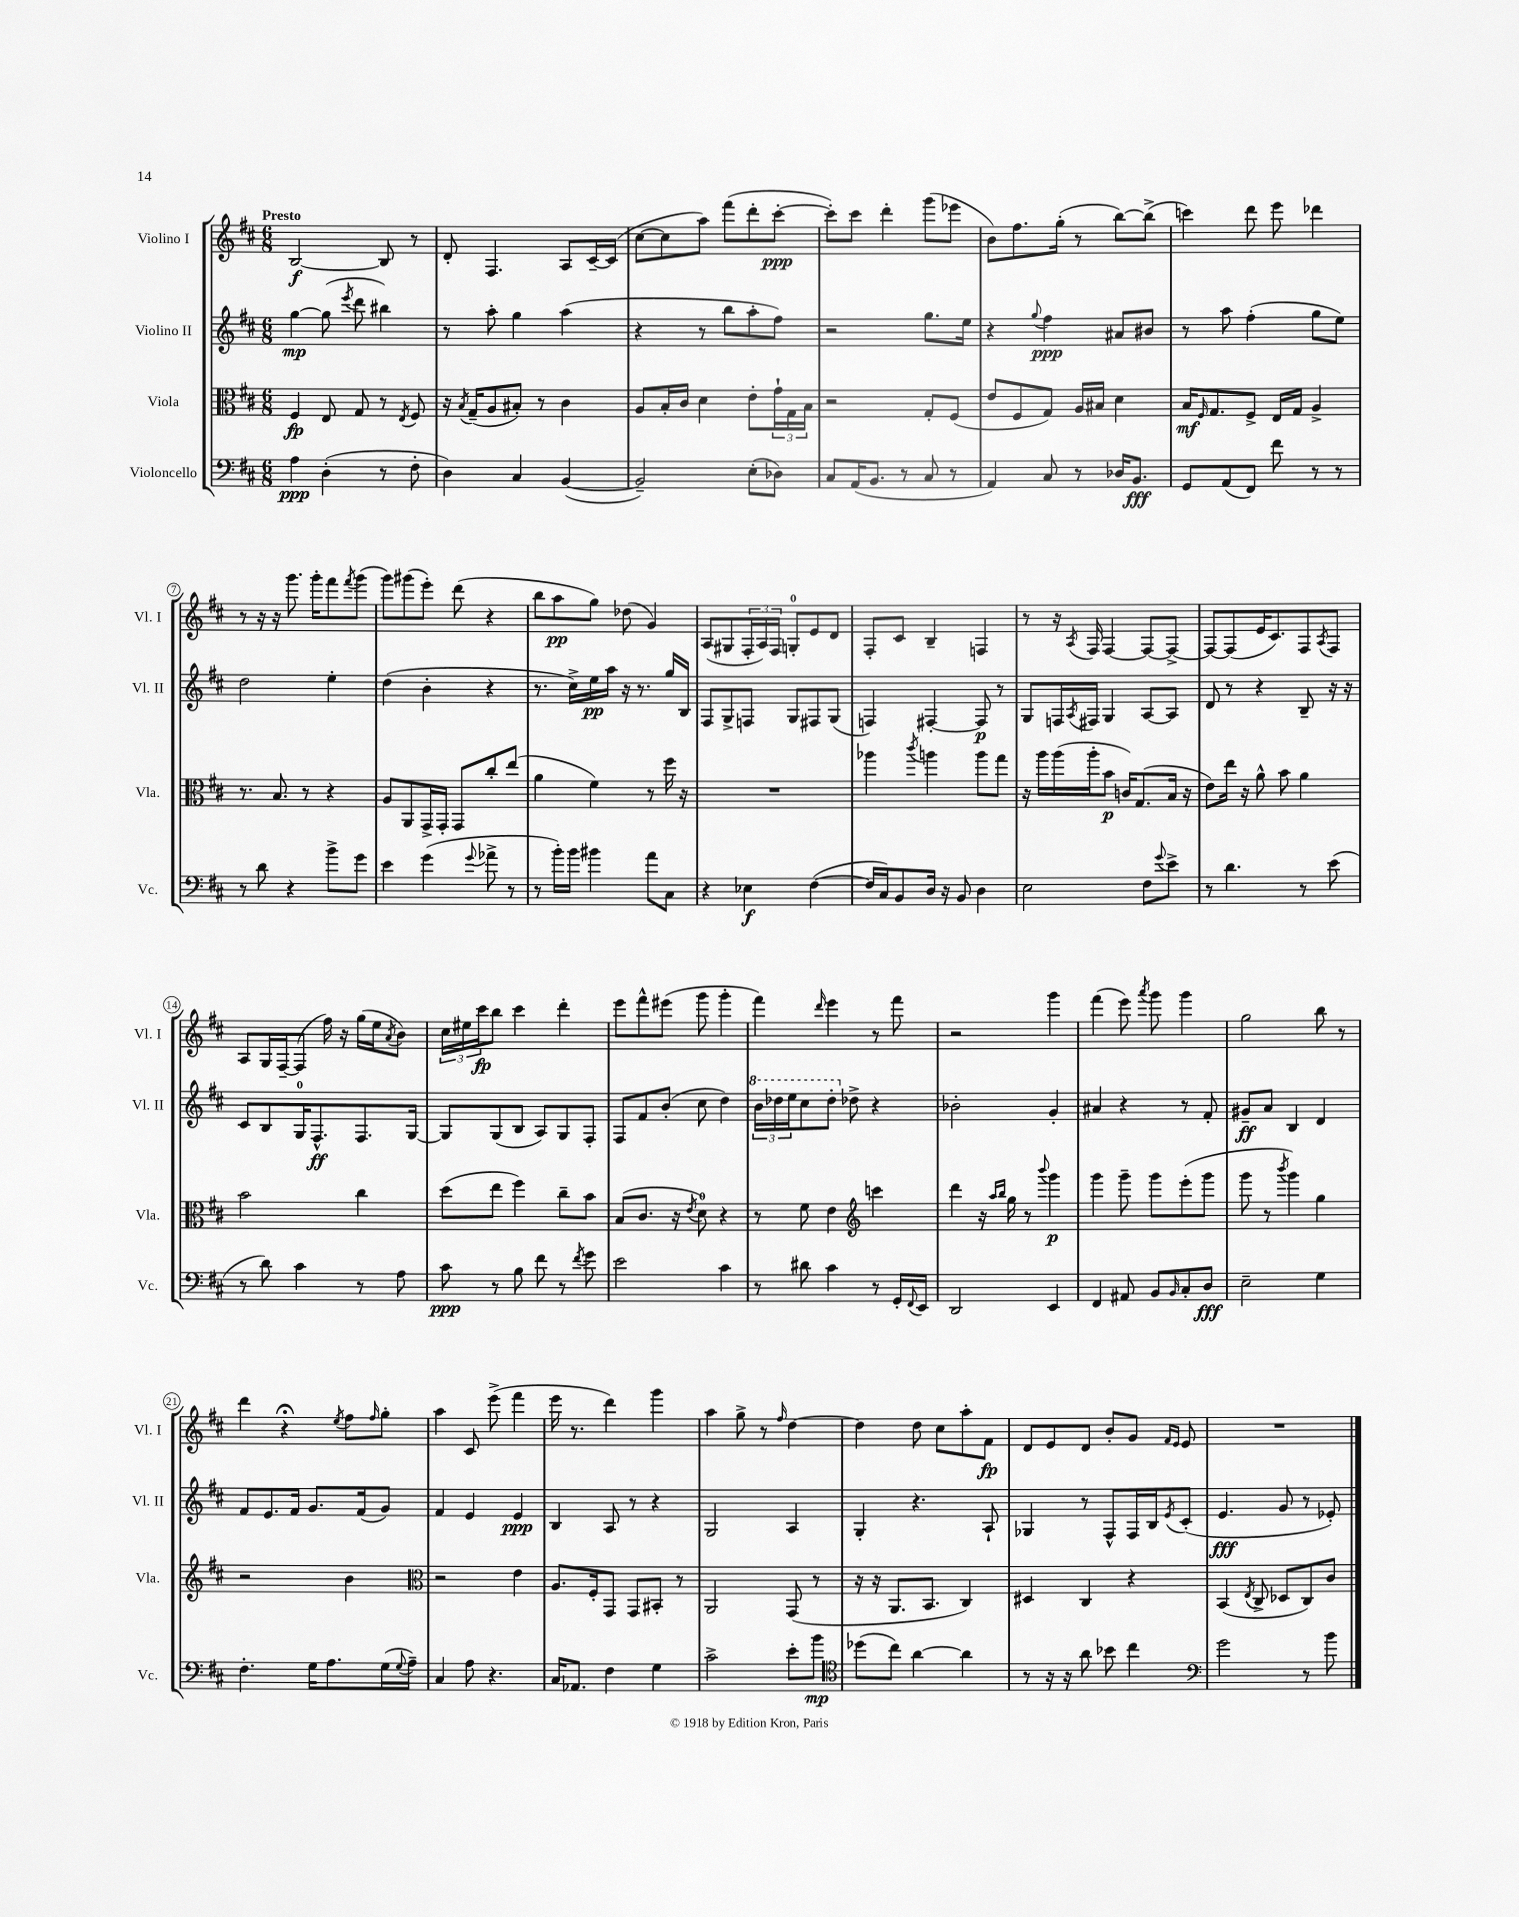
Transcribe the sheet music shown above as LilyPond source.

<<
\new StaffGroup <<
\new Staff = "s0" \with { instrumentName = "Violino I" shortInstrumentName = "Vl. I" } {
    \clef treble \key d \major \numericTimeSignature \time 6/8 \tempo "Presto"
    b2~\f b8 r8 |
    d'8-. fis4. a8 cis'16~-- cis'16( |
    cis''8~ cis''8 a''8) fis'''8( d'''8-. cis'''8~-.\ppp |
    cis'''8-.) cis'''8 d'''4-. g'''8( ees'''8 |
    b'8) fis''8. g''16-.( r8 b''8~) b''8->( |
    c'''4) d'''8 e'''8 des'''4 |
    r8 r16 r16 g'''8. g'''16-. fis'''8 \acciaccatura { fis'''8 } g'''8( |
    g'''8) gis'''8( e'''8-.) d'''8( r4 |
    b''8 a''8\pp g''8) des''8( g'4) |
    a8( gis8 \tuplet 3/2 { fis16-. a16) fis16 } g8-0-. e'8 d'8 |
    fis8-. cis'8 b4-- f4 |
    r8 r16 \acciaccatura { a8 } fis16 fis4~ fis8~ fis8~-> |
    fis8~ fis8( e'16 cis'8.) fis8 \acciaccatura { a8 } fis8 |
    a8 g16 fis16~-- fis8( fis''16) r16 g''16( e''16 \acciaccatura { a'8 } b'8) |
    \tuplet 3/2 { cis''16 eis''16 cis'''16\fp } b''8 cis'''4 d'''4-. |
    e'''8 fis'''8-^ eis'''8( g'''8 g'''4-. |
    fis'''4) \grace { d'''16 } e'''4 r8 fis'''8 |
    r2 g'''4 |
    fis'''4( e'''8) \acciaccatura { a'''8 } g'''8 g'''4 |
    g''2 b''8 r8 |
    d'''4 r4\fermata \acciaccatura { e''8 } fis''8 \grace { fis''16 } g''8-. |
    a''4 cis'8 e'''8->( fis'''4 |
    e'''16 r8. d'''4) g'''4 |
    a''4 g''8-> r8 \grace { fis''16 } d''4~ |
    d''4 d''8 cis''8 a''8-. fis'8\fp |
    d'8 e'8 d'8 b'8-. g'8 \grace { fis'16 e'16 } e'8 |
    R2. \bar "|." |
}
\new Staff = "s1" \with { instrumentName = "Violino II" shortInstrumentName = "Vl. II" } {
    \clef treble \key d \major \numericTimeSignature \time 6/8
    g''4~\mp g''8( \acciaccatura { e'''8 } d'''8 bis''4) |
    r8 a''8-. g''4 a''4( |
    r4 r8 b''8 a''8-. fis''8) |
    r2 g''8. e''16 |
    r4 \appoggiatura { g''8 } fis''4\ppp ais'8 bis'8 |
    r8 a''8 fis''4-.( g''8 e''8) |
    d''2 e''4-. |
    d''4( b'4-. r4 |
    r8. cis''16->) e''16\pp a''16 r16 r8. g''16 b16 |
    fis8 g8-> f8 g8 fis8 g8( |
    f4) fis4~-. fis8\p r8 |
    g8 f16 \acciaccatura { a8 } fis16 g4 a8~ a8 |
    d'8 r8 r4 b8-- r16 r16 |
    cis'8 b8 g16-0 fis8.-^\ff fis8. g16~ |
    g8 g8( b8 a8) g8 fis8-. |
    fis8 fis'8 b'8-.( cis''8 d''4) |
    \tuplet 3/2 { \ottava #1 b''16 des'''16 e'''16 } cis'''8 des'''8-. \ottava #0 des''8-> r4 |
    bes'2-. g'4-. |
    ais'4 r4 r8 fis'8-. |
    gis'8--\ff a'8 b4 d'4 |
    fis'8 e'8. fis'16 g'8. fis'16( g'8) |
    fis'4 e'4 e'4\ppp |
    b4 a8 r8 r4 |
    g2 a4 |
    g4-. r4. a8-! |
    ges4 r8 fis8-^ fis16 b16 \acciaccatura { e'8 } cis'8-.( |
    e'4.\fff g'8 r8 ees'8-.) \bar "|." |
}
\new Staff = "s2" \with { instrumentName = "Viola" shortInstrumentName = "Vla." } {
    \clef alto \key d \major \numericTimeSignature \time 6/8
    fis4\fp e8 g8 r8 \acciaccatura { e8 } fis8 |
    r16 \acciaccatura { b8 } g16--( a8 bis8-.) r8 cis'4 |
    a8 b16-. cis'16 d'4 e'8-. \tuplet 3/2 { g'16-! g16 b16 } |
    r2 g8-. fis8( |
    e'8 fis8 g8) a16 bis16 d'4 |
    b16\mf \grace { fis16 } g8. fis8-> e16 g16 a4-> |
    r8. b8. r8 r4 |
    a8 a,8 g,16-> g,16-. g,8 cis''8-. e''8( |
    a'4 fis'4) r8 fis''16 r16 |
    R2. |
    aes''4 \acciaccatura { cis'''8 } a''4 a''8 g''8 |
    r16 a''16 a''16( a''16-. b'8\p c'16) g8.( b16 r16 |
    e'8) e''16 r16 a'8-^ b'8 a'4 |
    b'2 cis''4 |
    d''8( e''8 fis''4) cis''8-- b'8 |
    b8( cis'8. r16 \acciaccatura { e'8 } d'8-0) r4 |
    r8 fis'8 e'4 \clef treble c'''4 |
    d'''4 r16 \grace { a''16 b''16 } g''16 r8 \appoggiatura { b'''8 } g'''4\p |
    g'''4 g'''8-- g'''8 e'''8-.( g'''8 |
    g'''8 r8 \acciaccatura { b'''8 } g'''4) g''4 |
    r2 b'4 |
    \clef alto r2 e'4 |
    a8. fis16-. g,8 g,8 bis,8-. r8 |
    a,2 g,8( r8 |
    r16 r16 a,8. b,8. cis4) |
    dis4 cis4 r4 |
    b,4( \acciaccatura { e8 } cis8-> des8 cis8) cis'8 \bar "|." |
}
\new Staff = "s3" \with { instrumentName = "Violoncello" shortInstrumentName = "Vc." } {
    \clef bass \key d \major \numericTimeSignature \time 6/8
    a4\ppp d4-.( r8 fis8-. |
    d4) cis4 b,4~( |
    b,2--) e8-.( des8) |
    cis8 a,16( b,8. r8 cis8 r8 |
    a,4) cis8 r8 des16 b,8.\fff |
    g,8 a,8( fis,8) fis'8 r8 r8 |
    r8 d'8 r4 b'8-> g'8 |
    e'4 g'4( \appoggiatura { g'8 } aes'8-> r8 |
    r8 b'16-.) b'16 bis'4 a'8 cis8 |
    r4 ees4\f fis4~( |
    fis16 cis16) b,8 d16 r16 b,8 d4 |
    e2 fis8 \appoggiatura { g'8 } e'8-> |
    r8 d'4. r8 e'8( |
    r8 d'8) cis'4 r8 a8 |
    cis'8\ppp r8 b8 fis'8 r8 \acciaccatura { fis'8 } g'8 |
    e'2 cis'4 |
    r8 dis'8 cis'4 r8 g,16-. \appoggiatura { fis,8 } e,16 |
    d,2 e,4 |
    fis,4 ais,8 b,8 \grace { b,16 } cis8-. d8\fff |
    e2-- g4 |
    fis4.-. g16 a8. g16( \appoggiatura { g8 } a16--) |
    cis4 a8 r4. |
    cis16 aes,8. fis4 g4 |
    cis'2-> e'8-. b'8\mp |
    \clef tenor des''8( cis''8) a'4~ a'4 |
    r8 r16 r16 a'8 bes'8 cis''4 |
    \clef bass g'2 r8 b'8 \bar "|." |
}
>>
>>
\layout { \context { \Score \override BarNumber.stencil = #(make-stencil-circler 0.1 0.3 ly:text-interface::print) } }
